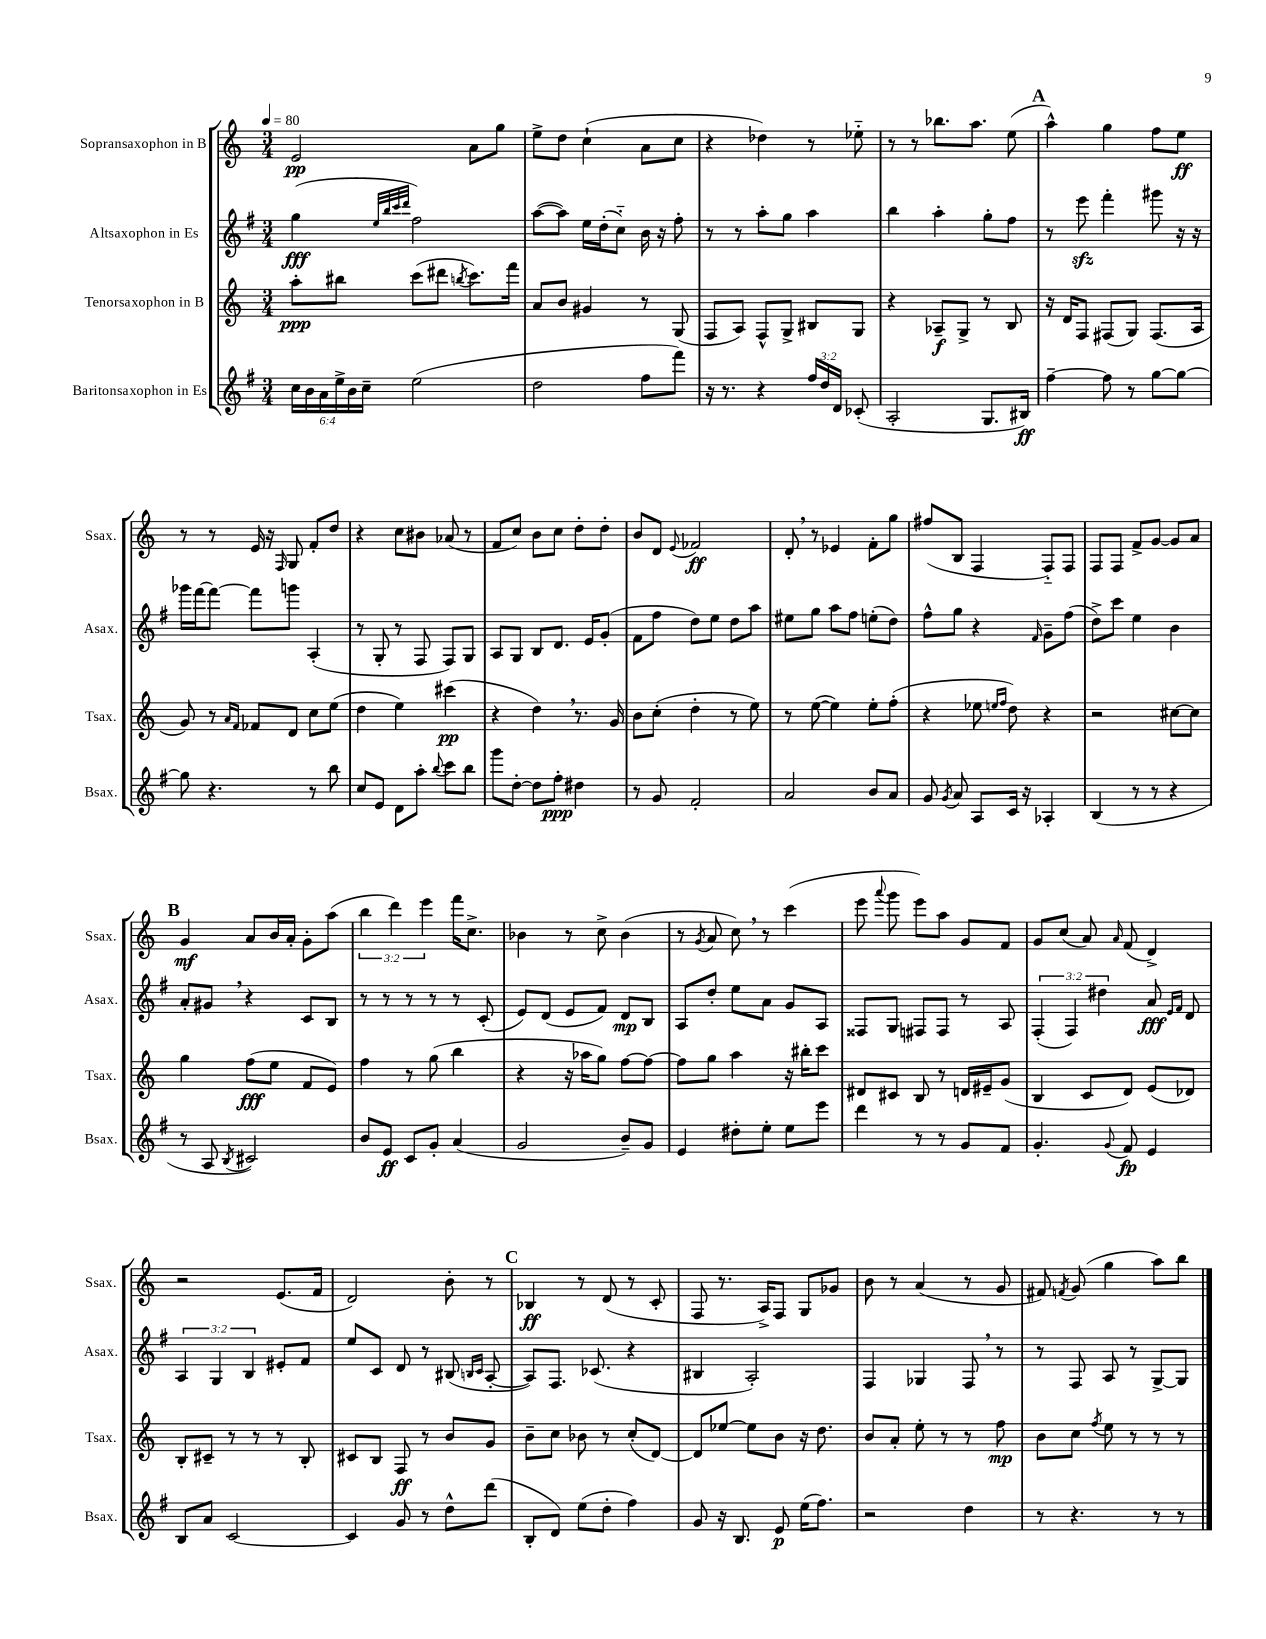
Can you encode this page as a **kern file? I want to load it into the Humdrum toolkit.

**kern	**dynam	**kern	**dynam	**kern	**dynam	**kern	**dynam
*part4	*part4	*part3	*part3	*part2	*part2	*part1	*part1
*staff4	*staff4	*staff3	*staff3	*staff2	*staff2	*staff1	*staff1
*I"Baritonsaxophon in Es	*	*I"Tenorsaxophon in B	*	*I"Altsaxophon in Es	*	*I"Sopransaxophon in B	*
*I'Bsax.	*	*I'Tsax.	*	*I'Asax.	*	*I'Ssax.	*
*clefG2	*	*clefG2	*	*clefG2	*	*clefG2	*
*k[f#]	*	*k[]	*	*k[f#]	*	*k[]	*
*M3/4	*	*M3/4	*	*M3/4	*	*M3/4	*
*MM80	*	*MM80	*	*MM80	*	*MM80	*
=1	=1	=1	=1	=1	=1	=1	=1
24cc\LL	.	8aa'\L	ppp	(4gg\	fff	2e/	pp
24b\	.	.	.	.	.	.	.
24a\	.	.	.	.	.	.	.
24ee^\	.	8bb#X\J	.	.	.	.	.
24b\	.	.	.	.	.	.	.
24cc~\JJ	.	.	.	.	.	.	.
.	.	.	.	32qqee/LLL	.	.	.
.	.	.	.	32qqbb/	.	.	.
.	.	.	.	32qqccc/	.	.	.
.	.	.	.	32qqddd/JJJ	.	.	.
(2ee\	.	(8ccc\L	.	2ff#\)	.	.	.
.	.	8ddd#X\J	.	.	.	.	.
.	.	8qbbn/	.	.	.	.	.
.	.	8.ccc\L)	.	.	.	8a\L	.
.	.	.	.	.	.	8gg\J	.
.	.	16fff\Jk	.	.	.	.	.
=2	=2	=2	=2	=2	=2	=2	=2
2dd\	.	8a/L	.	([8aa\L	.	8ee^\L	.
.	.	8b/J	.	8aa\J])	.	8dd\J	.
.	.	4g#X/	.	16ee\LL	.	(4cc`\	.
.	.	.	.	(16dd'\J	.	.	.
.	.	.	.	8cc\J)	.	.	.
8ff#\L	.	8r	.	16b\	.	8a\L	.
.	.	.	.	16r	.	.	.
8fff#\J)	.	(8G/	.	8ff#'\	.	8cc\J	.
=3	=3	=3	=3	=3	=3	=3	=3
16r	.	8F/L	.	8r	.	4r	.
8.r	.	.	.	.	.	.	.
.	.	8A/J)	.	8r	.	.	.
4r	.	8F^^/L	.	8aa'\L	.	4dd-X\)	.
.	.	8G^/J	.	8gg\J	.	.	.
24ff#/LL	.	8B#X/L	.	4aa\	.	8r	.
24dd/	.	.	.	.	.	.	.
24d/JJ	.	.	.	.	.	.	.
(8c-X'/	.	8G/J	.	.	.	8ee-X\	.
=4	=4	=4	=4	=4	=4	=4	=4
2A'/	.	4r	.	4bb\	.	8r	.
.	.	.	.	.	.	8r	.
.	.	8A-X~/L	f	4aa'\	.	8.bb-X\L	.
.	.	8G^/J	.	.	.	.	.
.	.	.	.	.	.	8.aa\J	.
8.G/L	.	8r	.	8gg'\L	.	.	.
.	.	8B/	.	8ff#\J	.	(8ee\	.
16B#X/Jk)	ff	.	.	.	.	.	.
!!LO:REH:place=s1:t=A
=5	=5	=5	=5	=5	=5	=5	=5
[4ff#~\	.	16r	.	8r	.	4aa^^\)	.
.	.	16d/KL	.	.	.	.	.
.	.	8F/J	.	8eeezz\	.	.	.
8ff#\]	.	(8F#X/L	.	4fff#'\	.	4gg\	.
8r	.	8G/J)	.	.	.	.	.
[8gg\L	.	(8.F#/L	.	8ggg#X\	.	8ff\L	.
8gg\J_	.	.	.	16r	.	8ee\J	ff
.	.	16A/Jk	.	16r	.	.	.
!!LO:LB:g=z
=6	=6	=6	=6	=6	=6	=6	=6
8gg\]	.	8g/)	.	16ggg-X\LL	.	8r	.
.	.	.	.	[16fff#\J	.	.	.
4.r	.	8r	.	8fff#\J_	.	8r	.
.	.	16qqa/LL	.	.	.	.	.
.	.	16qqf/JJ	.	.	.	.	.
.	.	8f-X/L	.	8fff#\L]	.	16e/	.
.	.	.	.	.	.	16r	.
.	.	.	.	.	.	16qqF/	.
.	.	8d/J	.	8gggn\J	.	8G/	.
8r	.	8cc\L	.	(4A'/	.	8f'/L	.
8bb\	.	(8ee\J	.	.	.	8dd/J	.
=7	=7	=7	=7	=7	=7	=7	=7
8cc/L	.	4dd\	.	8r	.	4r	.
8e/J	.	.	.	8G'/	.	.	.
8d\L	.	4ee\)	.	8r	.	8cc\L	.
8aa'\J	.	.	.	8F#/	.	8b#X\J	.
8qqbb/	.	.	.	.	.	.	.
8ccc\L	.	(4ccc#X\	pp	8F#/L)	.	(8a-X/	.
8bb\J	.	.	.	8G/J	.	8r	.
=8	=8	=8	=8	=8	=8	=8	=8
8ggg\L	.	4r	.	8A/L	.	8f/L	.
[8dd'\J	.	.	.	8G/J	.	8cc/J)	.
8dd\L]	.	4dd,\)	.	8B/L	.	8b\L	.
8ff#'\J	ppp	.	.	8.d/J	.	8cc\J	.
4dd#X\	.	8.r	.	.	.	8dd'\L	.
.	.	.	.	16e/KL	.	.	.
.	.	.	.	(8g'/J	.	8dd'\J	.
.	.	16g/	.	.	.	.	.
=9	=9	=9	=9	=9	=9	=9	=9
8r	.	8b\L	.	8f#\L	.	8b/L	.
8g/	.	(8cc'\J	.	8ff#\J	.	8d/J	.
.	.	.	.	.	.	8qqe/	.
2f#'/	.	4dd'\	.	8dd\L)	.	2f-X/	ff
.	.	.	.	8ee\J	.	.	.
.	.	8r	.	8dd\L	.	.	.
.	.	8ee\)	.	8aa\J	.	.	.
=10	=10	=10	=10	=10	=10	=10	=10
2a/	.	8r	.	8ee#X\L	.	8d',/	.
.	.	([8ee\	.	8gg\J	.	8r	.
.	.	4ee\])	.	8aa\L	.	4e-X/	.
.	.	.	.	8ff#\J	.	.	.
8b/L	.	8ee'\L	.	(8een'\L	.	8f'\L	.
8a/J	.	(8ff'\J	.	8dd\J)	.	8gg\J	.
=11	=11	=11	=11	=11	=11	=11	=11
8g/	.	4r	.	8ff#^^\L	.	(8ff#X/L	.
8qg/	.	.	.	.	.	.	.
8a/	.	.	.	8gg\J	.	8B/J	.
8A/L	.	8ee-X\	.	4r	.	4F/	.
.	.	16qqeen/LL	.	.	.	.	.
.	.	16qqff/JJ	.	.	.	.	.
16c/Jk	.	8dd\)	.	.	.	.	.
16r	.	.	.	.	.	.	.
.	.	.	.	16qqf#/	.	.	.
4A-X'/	.	4r	.	8g~\L	.	8F/L)	.
.	.	.	.	(8ff#\J	.	8F/J	.
=12	=12	=12	=12	=12	=12	=12	=12
(4B/	.	2r	.	8dd^\L)	.	8F/L	.
.	.	.	.	8ccc\J	.	8F/J	.
8r	.	.	.	4ee\	.	8f^/L	.
8r	.	.	.	.	.	[8g/J	.
4r	.	[8cc#X\L	.	4b\	.	8g/L]	.
.	.	8cc#\J]	.	.	.	8a/J	.
!!LO:LB:g=z
!!LO:REH:place=s1:t=B
=13	=13	=13	=13	=13	=13	=13	=13
8r	.	4gg\	.	8a'/L	.	4g/	mf
8A/	.	.	.	8g#X,/J	.	.	.
8qB/	.	.	.	.	.	.	.
2c#X/)	.	(8ff\L	fff	4r	.	8a/L	.
.	.	8ee\J	.	.	.	16b/L	.
.	.	.	.	.	.	16a'/JJ	.
.	.	8f/L	.	8c/L	.	8g'\L	.
.	.	8e/J)	.	8B/J	.	(8aa\J	.
=14	=14	=14	=14	=14	=14	=14	=14
8b/L	.	4ff\	.	8r	.	6bb\	.
8e/J	ff	.	.	8r	.	.	.
.	.	.	.	.	.	6ddd\)	.
8c/L	.	8r	.	8r	.	.	.
.	.	.	.	.	.	6eee\	.
8g'/J	.	(8gg\	.	8r	.	.	.
(4a/	.	4bb\	.	8r	.	16fff\KL	.
.	.	.	.	.	.	8.cc^\J	.
.	.	.	.	(8c'/	.	.	.
=15	=15	=15	=15	=15	=15	=15	=15
2g/	.	4r	.	8e/L)	.	4b-X\	.
.	.	.	.	(8d/J	.	.	.
.	.	16r	.	8e/L	.	8r	.
.	.	16aa-X\KL	.	.	.	.	.
.	.	8gg\J)	.	8f#/J)	.	8cc^\	.
8b~/L)	.	[8ff\L	.	8d/L	mp	(4b-\	.
8g/J	.	8ff\J_	.	8B/J	.	.	.
=16	=16	=16	=16	=16	=16	=16	=16
4e/	.	8ff\L]	.	8A/L	.	8r	.
.	.	.	.	.	.	8qg/	.
.	.	8gg\J	.	8dd'/J	.	8a/	.
8dd#X'\L	.	4aa\	.	8ee\L	.	8cc,\)	.
8ee'\J	.	.	.	8a\J	.	8r	.
8ee\L	.	16r	.	8g/L	.	(4ccc\	.
.	.	16bb#X'\KL	.	.	.	.	.
8eee\J	.	8ccc\J	.	8A/J	.	.	.
=17	=17	=17	=17	=17	=17	=17	=17
4ddd\	.	8d#X/L	.	8F##X/L	.	8eee\	.
.	.	.	.	.	.	8qqaaa/	.
.	.	8c#X/J	.	8G/J	.	8ggg\	.
8r	.	8B/	.	8F#X/L	.	8eee\L)	.
8r	.	8r	.	8F#/J	.	8aa\J	.
8g/L	.	16dn/LL	.	8r	.	8g/L	.
.	.	16e#X~/J	.	.	.	.	.
8f#/J	.	(8g/J	.	8A/	.	8f/J	.
=18	=18	=18	=18	=18	=18	=18	=18
4.g'/	.	4B/	.	(6F#'/	.	8g/L	.
.	.	.	.	.	.	(8cc/J	.
.	.	.	.	6F#/)	.	.	.
.	.	8c/L	.	.	.	8a/)	.
.	.	.	.	6dd#X\	.	.	.
8qqg/	.	.	.	.	.	16qqa/	.
8f#/	fp	8d/J)	.	.	.	(8f/	.
4e/	.	(8e/L	.	8a/	fff	4d^/)	.
.	.	.	.	16qqe/LL	.	.	.
.	.	.	.	16qqf#/JJ	.	.	.
.	.	8d-X/J)	.	8d/	.	.	.
!!LO:LB:g=z
=19	=19	=19	=19	=19	=19	=19	=19
8B/L	.	8B'/L	.	6A/	.	2r	.
8a/J	.	8c#X~/J	.	.	.	.	.
.	.	.	.	6G/	.	.	.
[2c/	.	8r	.	.	.	.	.
.	.	.	.	6B/	.	.	.
.	.	8r	.	.	.	.	.
.	.	8r	.	8e#X'/L	.	(8.e/L	.
.	.	8B'/	.	8f#/J	.	.	.
.	.	.	.	.	.	16f/Jk	.
=20	=20	=20	=20	=20	=20	=20	=20
4c/]	.	8c#X/L	.	8ee/L	.	2d/)	.
.	.	8B/J	.	8c/J	.	.	.
8g/	.	8F/	ff	8d/	.	.	.
8r	.	8r	.	8r	.	.	.
8dd^^\L	.	8b/L	.	(8B#X/	.	8b'\	.
.	.	.	.	16qqBn/LL	.	.	.
.	.	.	.	16qqc/JJ	.	.	.
(8ddd\J	.	8g/J	.	[8A'/	.	8r	.
!!LO:REH:place=s1:t=C
=21	=21	=21	=21	=21	=21	=21	=21
8B'/L	.	8b~\L	.	8A/L])	.	4B-X/	ff
8d/J)	.	8cc\J	.	8.F#/J	.	.	.
(8ee\L	.	8b-X\	.	.	.	8r	.
.	.	.	.	(8.c-X/	.	.	.
8dd'\J	.	8r	.	.	.	(8d/	.
4ff#\)	.	(8cc'/L	.	4r	.	8r	.
.	.	[8d/J)	.	.	.	8c'/	.
=22	=22	=22	=22	=22	=22	=22	=22
8g/	.	8d/L]	.	4B#X/	.	8F/	.
16r	.	[8ee-X/J	.	.	.	8.r	.
8.B/	.	.	.	.	.	.	.
.	.	8ee-\L]	.	2A'/)	.	.	.
.	.	.	.	.	.	16A^/KL)	.
8e/	p	8b\J	.	.	.	8F/J	.
(16ee\KL	.	16r	.	.	.	8G/L	.
8.ff#\J)	.	8.dd\	.	.	.	.	.
.	.	.	.	.	.	8g-X/J	.
=23	=23	=23	=23	=23	=23	=23	=23
2r	.	8b/L	.	4F#/	.	8b\	.
.	.	8a'/J	.	.	.	8r	.
.	.	8ee'\	.	4G-X/	.	(4a/	.
.	.	8r	.	.	.	.	.
4dd\	.	8r	.	8F#,/	.	8r	.
.	.	8ff\	mp	8r	.	8g/	.
=24	=24	=24	=24	=24	=24	=24	=24
8r	.	8b\L	.	8r	.	8f#X/)	.
.	.	.	.	.	.	8qfn/	.
4.r	.	8cc\J	.	8F#/	.	(8g/	.
.	.	8qff/	.	.	.	.	.
.	.	8ee\	.	8A/	.	4gg\	.
.	.	8r	.	8r	.	.	.
8r	.	8r	.	[8G^/L	.	8aa\L)	.
8r	.	8r	.	8G/J]	.	8bb\J	.
==	==	==	==	==	==	==	==
*-	*-	*-	*-	*-	*-	*-	*-
